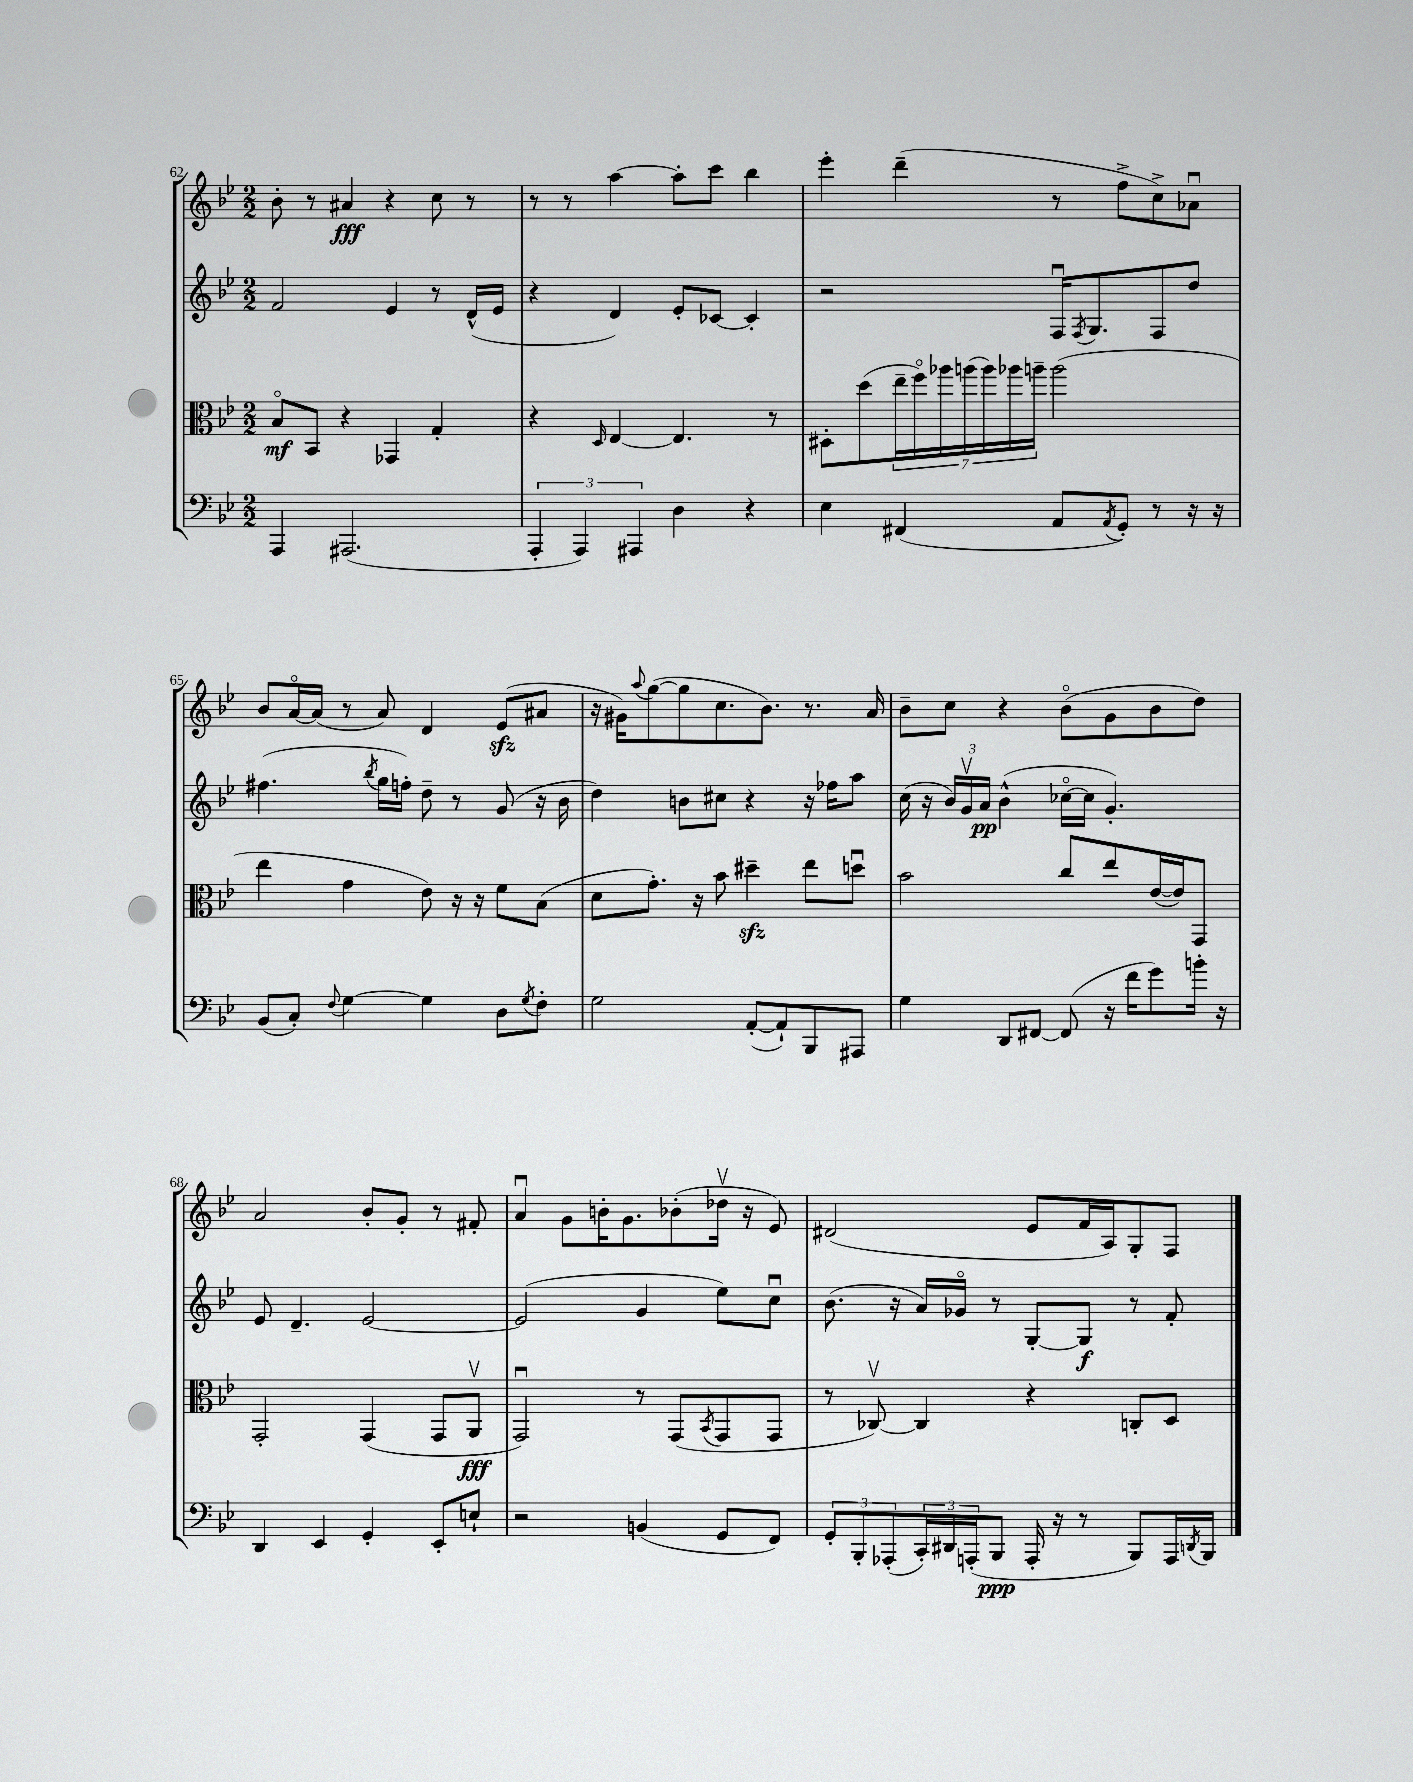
<<
\new StaffGroup <<
\new Staff = "s0" {
    \clef treble \key bes \major \numericTimeSignature \time 2/2
    bes'8-. r8 ais'4\fff r4 c''8 r8 |
    r8 r8 a''4~ a''8-. c'''8 bes''4 |
    ees'''4-. d'''4--( r8 f''8-> c''8->) aes'8\downbow |
    bes'8 a'16~\flageolet a'16( r8 a'8) d'4 ees'8\sfz( ais'8 |
    r16 gis'16) \appoggiatura { a''8 } g''8~( g''8 c''8. bes'8.) r8. a'16 |
    bes'8-- c''8 r4 bes'8\flageolet( g'8 bes'8 d''8) |
    a'2 bes'8-. g'8-. r8 fis'8-. |
    a'4\downbow g'8 b'16-. g'8. bes'8-.( des''16\upbow r16 ees'8) |
    dis'2( ees'8 f'16 a16) g8-. f8 \bar "|." |
}
\new Staff = "s1" {
    \clef treble \key bes \major \numericTimeSignature \time 2/2
    f'2 ees'4 r8 d'16-^( ees'16 |
    r4 d'4) ees'8-. ces'8~ ces'4-. |
    r2 f16\downbow \acciaccatura { f8 } g8. f8 d''8 |
    fis''4.( \acciaccatura { bes''8 } g''16 f''16-.) d''8-- r8 g'8( r16 bes'16 |
    d''4) b'8 cis''8 r4 r16 fes''16 a''8 |
    c''16( r16 \tuplet 3/2 { bes'16) g'16\upbow a'16\pp } bes'4-^( ces''16~\flageolet ces''16 g'4.-.) |
    ees'8 d'4.-- ees'2~ |
    ees'2( g'4 ees''8) c''8\downbow |
    bes'8.( r16 a'16) ges'16\flageolet r8 g8~-. g8\f r8 f'8-. \bar "|." |
}
\new Staff = "s2" {
    \clef alto \key bes \major \numericTimeSignature \time 2/2
    bes8\flageolet\mf bes,8 r4 ges,4 g4-. |
    r4 \grace { d16 } ees4~ ees4. r8 |
    dis8-. d''8( \tuplet 7/4 { ees''16-- f''16\flageolet) aes''16 a''16( a''16) aes''16 a''16-- } a''2( |
    ees''4 g'4 ees'8) r16 r16 f'8 bes8( |
    d'8 g'8.-.) r16 bes'8 dis''4--\sfz ees''8 d''8\downbow |
    bes'2 c''8 ees''8 ees'16~( ees'16) g,8 |
    g,2-. g,4( g,8 a,8\upbow\fff |
    g,2\downbow) r8 g,8( \acciaccatura { bes,8 } g,8 g,8 |
    r8 ces8~\upbow) ces4 r4 c8-. d8 \bar "|." |
}
\new Staff = "s3" {
    \clef bass \key bes \major \numericTimeSignature \time 2/2
    a,,4 ais,,2.( |
    \tuplet 3/2 { a,,4-. a,,4) ais,,4 } d4 r4 |
    ees4 fis,4( a,8 \acciaccatura { a,8 } g,8-.) r8 r16 r16 |
    bes,8( c8-.) \appoggiatura { f8 } g4~ g4 d8 \acciaccatura { g8 } f8-. |
    g2 a,8~-.( a,8-!) bes,,8 ais,,8 |
    g4 d,8 fis,8~ fis,8( r16 f'16 g'8) b'16-. r16 |
    d,4 ees,4 g,4-. ees,8-. e8-! |
    r2 b,4( g,8 f,8) |
    \tuplet 3/2 { g,8-. bes,,8-. aes,,8-.( } \tuplet 3/2 { c,16-.) dis,16 a,,16-.( } bes,,8\ppp a,,16-. r16 r8 bes,,8) a,,16 \acciaccatura { d,8 } bes,,16 \bar "|." |
}
>>
>>
\layout { \context { \Score currentBarNumber = #62 } }
